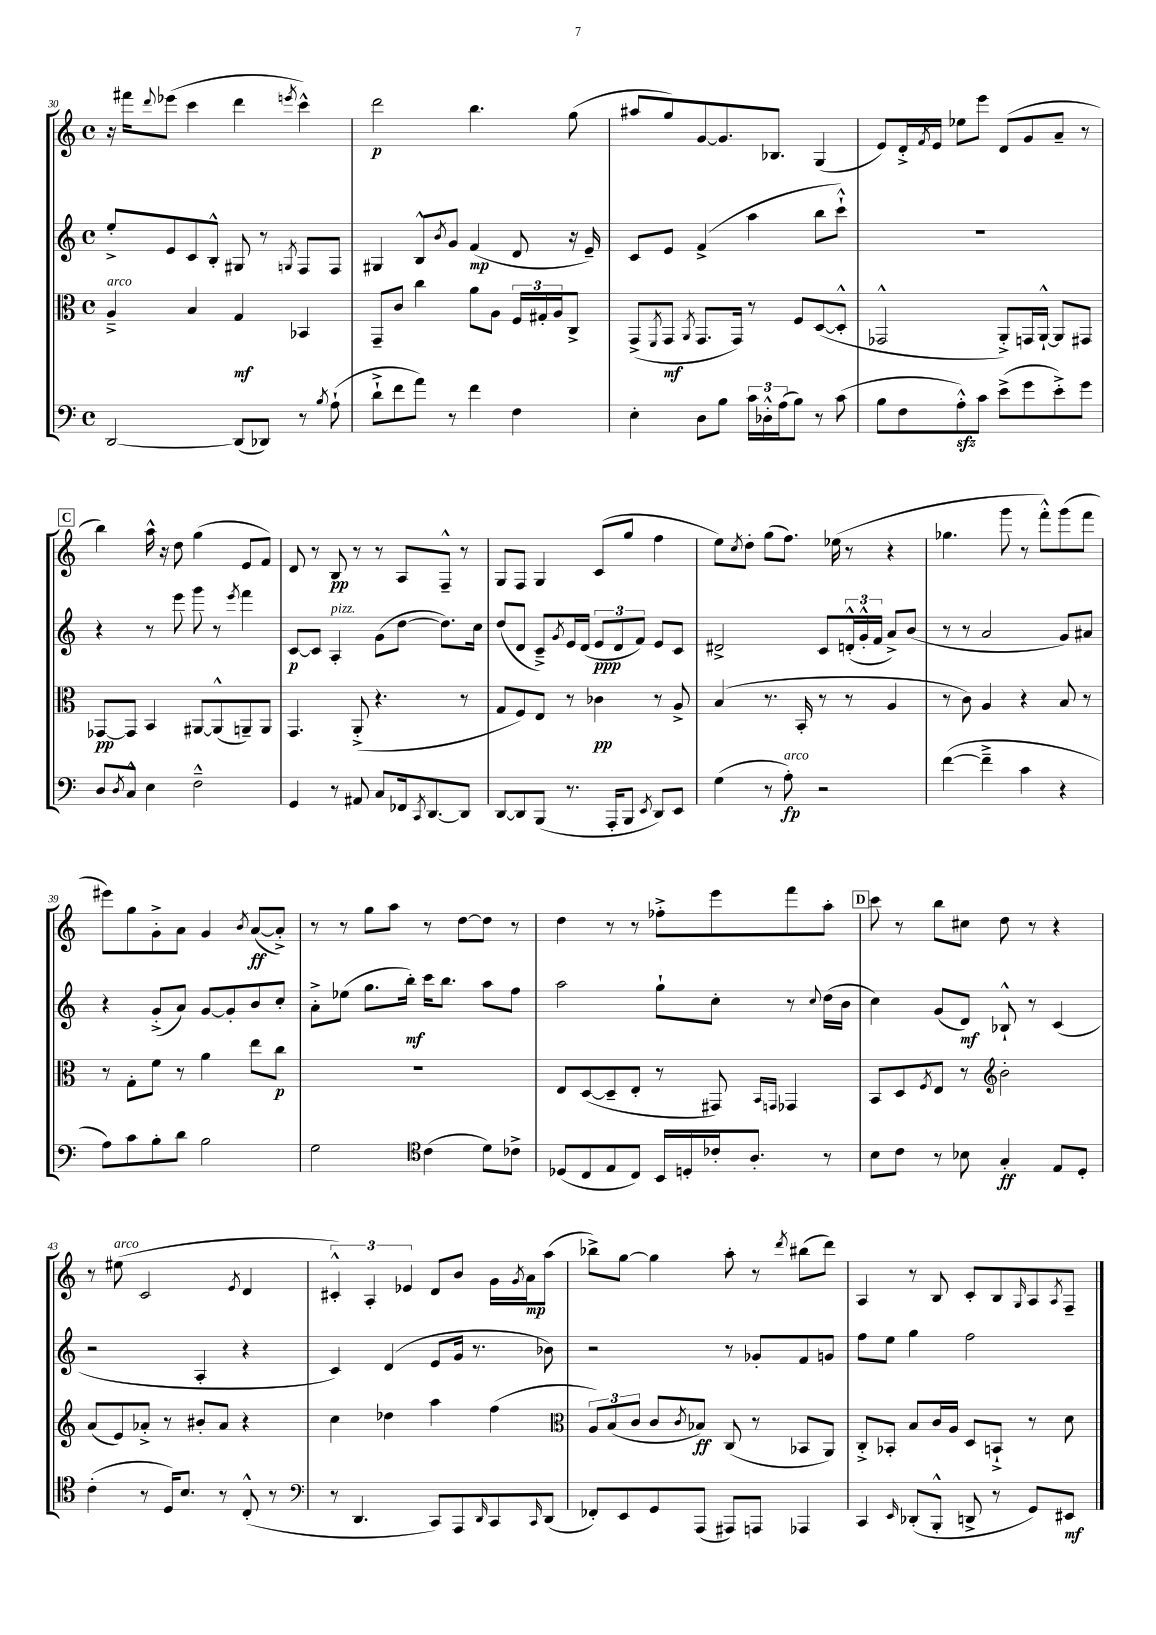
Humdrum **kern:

**kern	**kern	**kern	**kern
*staff4	*staff3	*staff2	*staff1
*clefF4	*clefC3	*clefG2	*clefG2
*k[]	*k[]	*k[]	*k[]
*M4/4	*M4/4	*M4/4	*M4/4
*met(c)	*met(c)	*met(c)	*met(c)
[2DD/	4A~^/	8ee'^/L	16r
.	.	.	16fff#\LK
.	.	.	8qqddd/
.	.	8e/	(8eee-\J
.	4B/	8c/	4ccc\
.	.	8B'^^/J	.
(8DD/]L	4G/	8G#/	4ddd\
8DD-/J)	.	8r	.
.	.	8qG/	8qeee/
8r	4BB-/	8F/L	4ccc^^\)
8qB/	.	.	.
(8A`\	.	8F/J	.
=	=	=	=
8d`^\L	8GG~/L	4G#/	2ddd\
8f\	8c/J	.	.
8a\J)	4cc\	8B^^/L	.
.	.	8qb/	.
8r	.	8g/J	.
4f\	8a\L	(4f/	4.bb\
.	8A\J	.	.
4F\	24F/LL	8d/	.
.	24G#'/	.	.
.	24A/J	.	.
.	8C^/J	16r	(8gg\
.	.	16e~/)	.
=	=	=	=
4E'\	(8GG^/L	8c/L	8aa#/L
.	8qFF/	.	.
.	8GG/J	8e/J	8gg/)
.	8qAA/	.	.
8D\L	8.GG/L	(4f^/	[8g/
8B\J	.	.	8.g/]
.	16GG/Jk)	.	.
24c\LL	8r	4aa\	.
24D-'^^\	.	.	.
.	.	.	8.B-/J
(24A\J	.	.	.
8B\J)	8F/L	.	.
8r	([8D/	8bb\L	(4G/
(8c\	8D'^^/]J	8ccc`^^\J)	.
=	=	=	=
8B\L	2GG-^^/	1r	8e/L)
8F\	.	.	16d'^/L
.	.	.	8qf/
.	.	.	16e/JJ
8A'^^\)	.	.	8ee-\L
8c\J	.	.	8eee\J
(8e^\L	8AA'^/L)	.	(8d/L
8g\	16GG/L	.	8g/
.	[16AA`^^/JJ	.	.
8e'^\)	8AA/]L	.	8a~/J
8g\J	8GG#/J	.	8r
=	=	=	=
8D/L	[8GG-/L	4r	4bb\)
8qD/	.	.	.
8C^^/J	8GG-/]J	.	.
4E\	4BB/	8r	16aa^^\
.	.	.	16r
.	.	8eee\	8dd\
2F~^^\	[8AA#/L	8ggg\	(4gg\
.	(8AA#^^/]	8r	.
.	.	8qeee/	.
.	8AA~/)	4fff\	8e/L
.	8AA/J	.	8f/J)
=	=	=	=
4GG/	4.GG/	[8c/L	8d/
.	.	8c/]J	8r
8r	.	4A'/	8B/
8AA#/	(8AA'^/	.	8r
8C/L	4.r	(8g\L	8r
16FF-/k	.	[8dd\J	8A/L
8qCC/	.	.	.
[8.DD/	.	.	.
.	.	8.dd\]L)	8F~^^/J
8DD/]J	8r	.	8r
.	.	16cc\Jk	.
=	=	=	=
[8DD/L	8G/L	(8dd/L	8G/L
8DD/]	8F/)	8d/J	8F/J
(8BBB/J	8E/J	8c~^/L)	4G/
.	.	8qg/	.
8.r	8r	16e/L	.
.	.	(16d/JJ	.
.	4c-\	12e/L	(8c/L
16AAA'/LK	.	.	.
.	.	12d/	.
8BBB/J	.	.	8gg/J
.	.	12f/J)	.
8qEE/	.	.	.
8DD/L)	8r	8e/L	4ff\
8EE/J	8A^/	8c/J	.
=	=	=	=
(4G\	(4B/	2d#^/	8ee\L)
.	.	.	8qcc/
.	.	.	8dd'\J
8r	8.r	.	(8gg\L
8A'\)	.	.	8.ff\J)
.	16BB'/	.	.
2r	8r	8c/L	.
.	.	.	(16ee-\
.	8r	(24d'^^/L	8r
.	.	24g'^^/	.
.	.	24f/JJ	.
.	4A/	8a^/L)	4r
.	.	(8b/J	.
=	=	=	=
([4f\	8r	8r	4.gg-\
.	8c\)	8r	.
4f~^\]	4A/	2a/	.
.	.	.	8ggg\
4c\	4r	.	8r
.	.	.	8fff'^^\L)
4r	8B/	8g/L)	(8ggg\
.	8r	8a#/J	8fff\J
=	=	=	=
8A\L)	8r	4r	8eee#\L)
8c\	8G'\L	.	8gg\
8B'\	8f\J	(8g'^/L	8g'^\
8d\J	8r	8a/J)	8a\J
2B\	4a\	[8g/L	4g/
.	.	8g'/]	.
.	.	.	8qb/
.	8ee\L	8b/	([8a/L
.	8cc\J	8cc'/J	8a'^/]J)
=	=	=	=
2G\	1r	8a'^\L	8r
.	.	(8ee-\J	8r
.	.	8.gg\L	8gg\L
.	.	.	8aa\J
.	.	16bb'\Jk)	.
*clefC4	*	*	*
(4c\	.	16ccc\LK	8r
.	.	8.bb\J	.
.	.	.	[8dd\L
8d\L)	.	8aa\L	8dd\]J
8c-^\J	.	8ff\J	8r
=	=	=	=
(8D-/L	8E/L	2aa\	4dd\
8C/	([8D/	.	.
8E/	8D~/]	.	8r
8C/J)	8E'/J	.	8r
16BB/LL	8r	8gg`\L	8ff-'^\L
16D'/	.	.	.
16c-'/J	8GG#/)	8cc'\J	8eee\
8.A'/J	.	.	.
.	16qqBB/LL	.	.
.	16qqGG/JJ	.	.
.	4GG-/	8r	8fff\
.	.	8qqcc/	.
8r	.	(16dd\LL	8aa'\J
.	.	16b\JJ	.
=	=	=	=
8B\L	8BB/L	4cc\)	8ccc\
8c\J	8D/	.	8r
.	8qF/	.	.
8r	8E/J	(8g/L	8bb\L
8B-\	8r	8d/J)	8cc#\J
*	*clefG2	*	*
4G'/	2b'\	8B-`^^/	8dd\
.	.	8r	8r
8E/L	.	(4c/	4r
8D'/J	.	.	.
=	=	=	=
(4c'\	(8a/L	2r	8r
.	8e/)	.	(8ee#\
8r	8a-'^/J	.	2c/
16D/LK)	8r	.	.
8.B/J	.	.	.
.	8b#'/L	4A'/	.
8r	8a-/J	.	.
.	.	.	8qe/
(8C'^^/	4r	4r	4d/
8r	.	.	.
=	=	=	=
*clefF4	*	*	*
8r	4cc\	4c/)	6c#'^^/)
4.DD/	.	.	.
.	.	.	6A'/
.	4dd-\	(4d/	.
.	.	.	6e-/
8CC/L)	4aa\	8e/L	8d/L
8AAA/	.	16g/Jk	8b/J
.	.	8.r	.
16qqDD/	.	.	.
8CC/	(4ff\	.	16g\LL
.	.	.	8qg/
.	.	.	16a\J
16qqCC/	.	.	.
(8DD/J	.	8b-\)	(8aa\J
=	=	=	=
*	*clefC3	*	*
8FF-'/L)	12A/L)	2r	8bb-^\L)
.	(12B/	.	.
8EE/	.	.	[8gg\J
.	12c/J	.	.
8GG/	8c/L	.	4gg\]
.	8qc/	.	.
(8AAA/J	8B-/J)	.	.
8AAA#/L)	(8C/	8r	8aa'\
8AAA/J	8r	8g-'/L	8r
.	.	.	8qddd/
4AAA-/	8BB-/L	8f/	(8bb#\L
.	8AA/J)	8g/J	8ddd\J)
=	=	=	=
4CC/	8C'^/L	8ff\L	4A/
.	8BB-'/J	8ee\J	.
16qqEE/	.	.	.
(8DD-'/L	8B/L	4gg\	8r
8BBB'^^/J	16c/L	.	8B/
.	16A/JJ	.	.
8DD^/	8D/L	2ff\	8c'/L
8r	8BB`^/J	.	8B/
.	.	.	16qqG/
8GG/L)	8r	.	8A/
.	.	.	8qA/
8EE#/J	8d\	.	8F~/J
==	==	==	==
*-	*-	*-	*-
